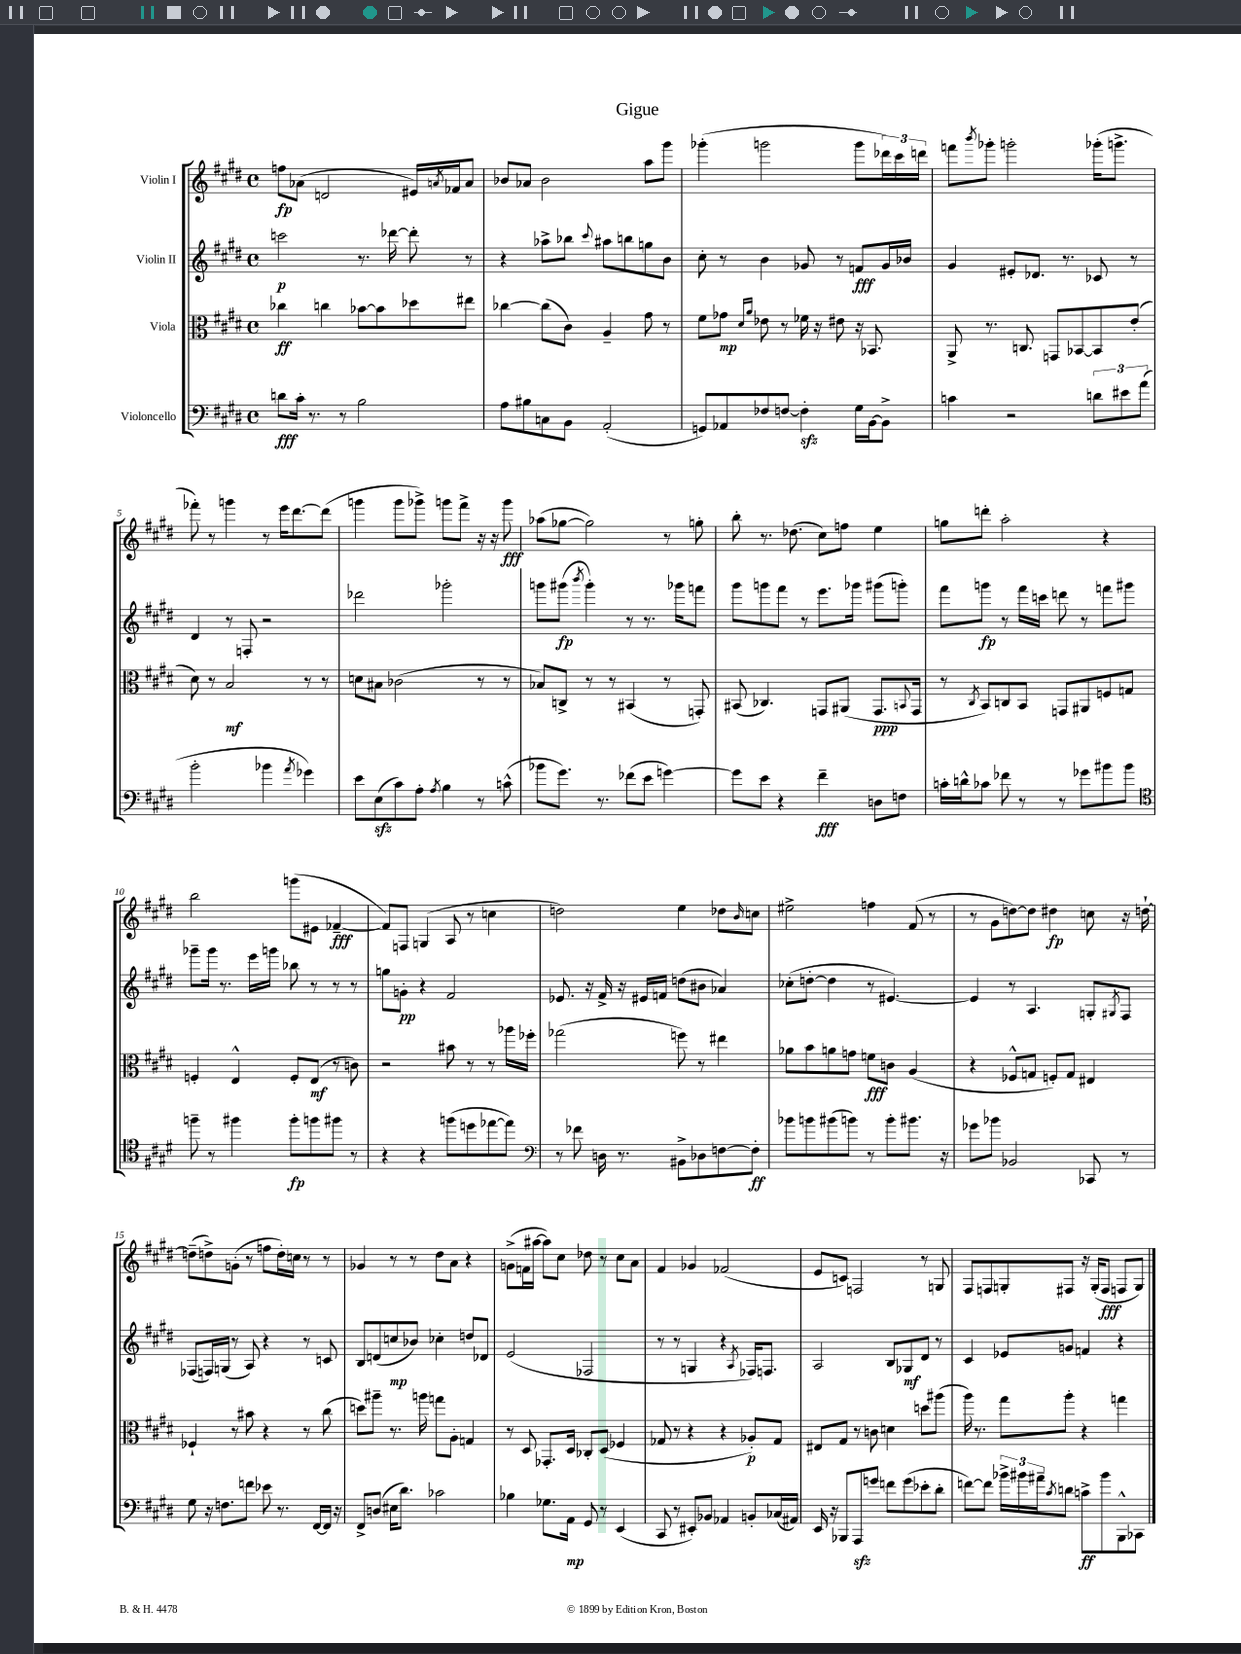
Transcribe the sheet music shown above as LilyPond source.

\header { title = "Gigue" }
<<
\new StaffGroup <<
\new Staff = "s0" \with { instrumentName = "Violin I" } {
    \clef treble \key e \major \defaultTimeSignature \time 4/4
    f''8\fp aes'8( d'2 eis'16) \acciaccatura { a'8 } fes'16 a'8 |
    bes'8 aes'8 bes'2 a''8 gis'''8 |
    ges'''4-.( g'''2 g'''8 \tuplet 3/2 { des'''16) cis'''16 d'''16 } |
    f'''8 \acciaccatura { b'''8 } ges'''8-. g'''2-. ges'''16-.( g'''8.-> |
    fes'''8-.) r8 g'''4 r8 e'''16 dis'''8.~ dis'''8( |
    g'''4 g'''8 ges'''8->) g'''8 fis'''8-> r16 r16 g'''8\fff |
    aes''8( ges''8~ ges''2) r8 g''8-. |
    b''8-. r8. des''8.( cis''8) f''8 e''4 |
    g''8 d'''8-. a''2-. r4 |
    b''2 g'''8( eis'8 fes'4~--\fff |
    fes'8) f8 g4( a8 r8 c''4 |
    d''2) e''4 des''8 \grace { b'16 } c''8 |
    eis''2-> f''4 fis'8( r8 |
    r8 gis'8 d''8~) d''8 dis''4\fp c''8 r16 d''16~-! |
    d''8--( d''8->) g'8-.( r8 f''8 d''16-.) c''16 r8 r8 |
    ges'4 r8 r8 dis''8 a'8 r4 |
    g'8->( f'16 ais''16~ ais''8) cis''8 des''8 r8 cis''8 a'8 |
    fis'4 ges'4 fes'2( |
    e'8 c'8) f2 r8 g8 |
    fis8 f8 g8-. fis8 r16 g16-.( fis8\fff f8 g8) \bar "|." |
}
\new Staff = "s1" \with { instrumentName = "Violin II" } {
    \clef treble \key e \major \defaultTimeSignature \time 4/4
    c'''2\p r8. des'''16~ des'''8-. r8 |
    r4 aes''8-> bes''8 \appoggiatura { cis'''8 } ais''8 b''8 g''8 b'8 |
    cis''8-. r8 b'4 ges'8 r8 f'8\fff ges'16 bes'16 |
    gis'4 eis'8-. des'8. r8. ces'8 r8 |
    dis'4 r8 f8-. r2 |
    des'''2 ges'''2-. |
    g'''8 gis'''8\fp( \acciaccatura { b'''8 } gis'''4-.) r8 r8. ges'''16 f'''8 |
    gis'''8 g'''8 fis'''8 r8 e'''8. ges'''16 gis'''8( g'''8-.) |
    fis'''8 g'''8\fp r8 fis'''16 c'''16 d'''8 r8 f'''8 gis'''8 |
    ges'''8-- ges'''16 r8. e'''16 g'''16 bes''8 r8 r8 r8 |
    g''8 g'8-.\pp r4 fis'2 |
    ees'8. r16 fis'16-> r16 eis'16 f'16 d''8( bis'8 aes'4) |
    ces''8-.( d''8~-. d''4 r8 eis'4.~) |
    eis'4 r8 a4. g8-. \acciaccatura { gis8 } fis8 |
    fes8( f16) g16( r8 a8) r4 r8 c'8 |
    b8 d'8( c''8\mp bes'8) ces''4-. d''8 des'8 |
    e'2( fes2 |
    r8 r8 g4 r4 \acciaccatura { a8 } fes16) f8. |
    a2 b8 ges8\mf dis'8 r8 |
    cis'4 ees'8 g'8 f'4 r4 \bar "|." |
}
\new Staff = "s2" \with { instrumentName = "Viola" } {
    \clef alto \key e \major \defaultTimeSignature \time 4/4
    ces''4\ff c''4 bes'8~ bes'8 des''8 eis''8 |
    ces''4~ ces''8( cis'8) a4-- gis'8 r8 |
    fis'8 ges'8\mp \grace { dis'16 a'16 } ees'8 r8 fes'16 r16 eis'8 r16 bes,8. |
    a,8-> r8. c8. g,8 bes,8~ bes,8 e'8-.( |
    dis'8) r8 b2\mf r8 r8 |
    d'8 bis8 ces'2( r8 r8 |
    bes8) c8-> r8 r8 bis,4( r8 g,8-.) |
    bis,8( ces4.) g,8 ais,8( g,8.\ppp \appoggiatura { b,8 } g,16 |
    r8 \acciaccatura { cis8 } b,8) c8 b,8 g,8 ais,8 f8 g8 |
    f4-. e4-^ f8-. e8\mf( r8 c'8) |
    r2 bis'8 r8 r8 aes''16 fes''16-. |
    ges''2( f''8) r8 eis''4 |
    aes'8 b'8 a'8 g'8 f'8\fff c'8 a4( |
    r4 fes8-^ g8 f8-.) g8 eis4 |
    fes4-! r8 bis'8 r4 r8 cis''8( |
    d''8) ais''8-- r8. a''16 g''8 a8-. g4 |
    r8 dis8 ges,8.-. dis16 ces8-. dis8( fes4 |
    ges8 r8 r4 r4 aes8-.\p) ges8 |
    eis8 gis8 r8 c'8 d'4 d''8 ais''8( |
    a''16) r8. gis''8 a''8-. r4 g''4 \bar "|." |
}
\new Staff = "s3" \with { instrumentName = "Violoncello" } {
    \clef bass \key e \major \defaultTimeSignature \time 4/4
    d'8\fff cis'16-. r8. r8 b2 |
    a8 bis8 c8 b,8 a,2-.( |
    g,8) aes,8 fes8 f8~ f4-.\sfz gis16 b,16~ b,8-> |
    c'4 r2 \tuplet 3/2 { d'8 eis'8 a'8( } |
    b'2-. bes'4 \acciaccatura { a'8 } ges'4) |
    e'8 e8\sfz( cis'8) a8-. \acciaccatura { a8 } b4 r8 c'8-^( |
    bes'8 gis'8.) r8. fes'8( e'8 g'4~) |
    g'8 e'8 r4 fis'4--\fff d8 f8 |
    c'16-. d'16-^ ces'8 fes'8 r8 r8 ges'8 bis'8 bis'8 |
    \clef tenor f''8-- r8 fis''4 fis''8-.\fp f''8 fis''8 r8 |
    r4 r4 f''8( d''8 ees''8~ ees''8) |
    \clef bass r8 fes'8 d16 r8. bis,8-> des8 f8~ f8-.\ff |
    bes'8 b'8 bis'8( b'8) r8 b'8-. bis'8. r16 |
    ges'8 bes'8 bes,2 ces,8 r8 |
    gis8 r16 f8. f'8 ees'8 r8. fis,16~ fis,16 r16 |
    fis,8-> d8( eis16 dis'8.) ces'2 |
    bes4 ges8. a,16\mp gis,8 r8 e,4( |
    cis,8 r8 eis,8-.) bes,8 aes,4 b,8-. ces16( ais,16) |
    e,16 r16 bes,,8 a,,8\sfz g'8 f'8 g'8( ees'8-. dis'8-. |
    f'8~) f'8 \tuplet 3/2 { bes'16-> bis'16 ais'16-- } \acciaccatura { cis'8 } d'8 c'8->\ff bis'8 b,,8-^ ces,8 \bar "|." |
}
>>
>>
